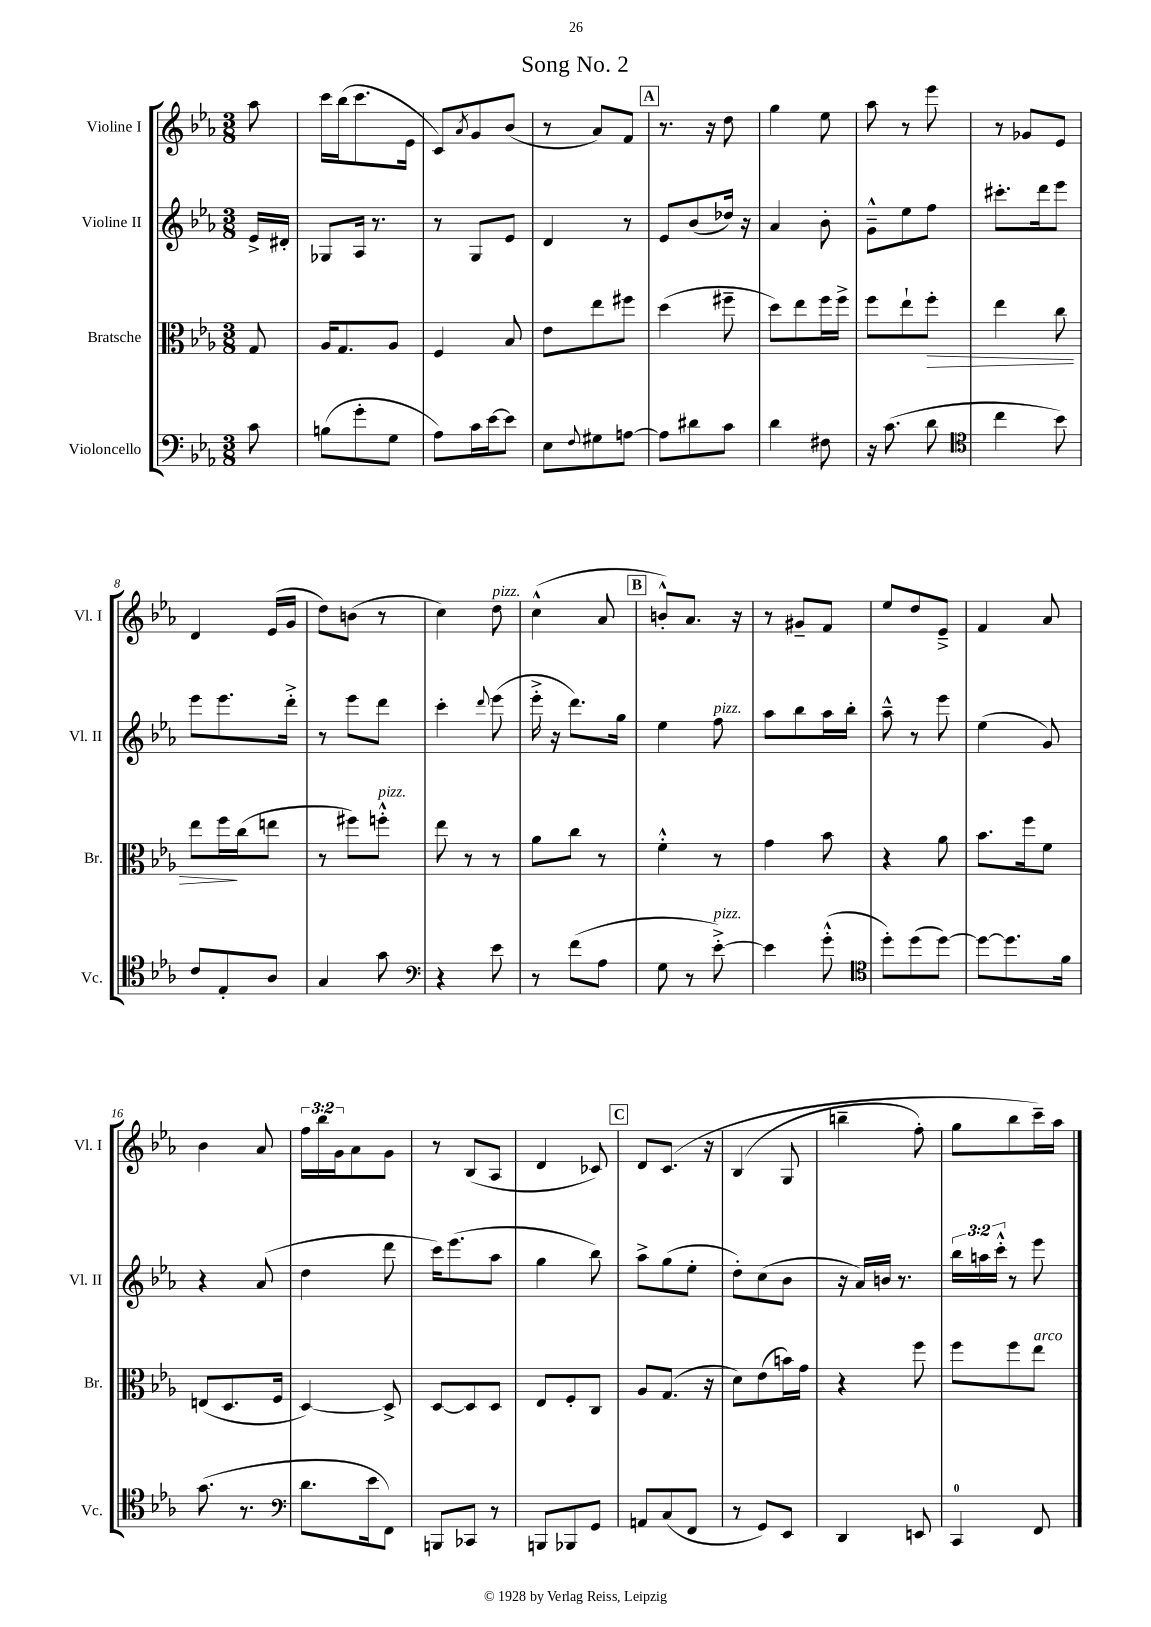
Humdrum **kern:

**kern	**kern	**dynam	**kern	**kern
*part4	*part3	*part3	*part2	*part1
*staff4	*staff3	*staff3	*staff2	*staff1
*I"Violoncello	*I"Bratsche	*	*I"Violine II	*I"Violine I
*I'Vc.	*I'Br.	*	*I'Vl. II	*I'Vl. I
*clefF4	*clefC3	*	*clefG2	*clefG2
*k[b-e-a-]	*k[b-e-a-]	*	*k[b-e-a-]	*k[b-e-a-]
*M3/8	*M3/8	*	*M3/8	*M3/8
=	=	=	=	=
8c\	8G/	.	16e-^/LL	8aa-\
.	.	.	16d#X'/JJ	.
=1	=1	=1	=1	=1
(8Bn\L	16A-/KL	.	8G-X/L	16ccc\LL
.	8.G/	.	.	(16bb-\J
8g'\	.	.	16A-/Jk	8.ccc\
.	.	.	8.r	.
8G\J	8A-/J	.	.	.
.	.	.	.	16e-\Jk
=2	=2	=2	=2	=2
8A-\L)	4F/	.	8r	8c/L)
.	.	.	.	8qa-/
16c\L	.	.	8G/L	8g/
[16e-\J	.	.	.	.
8e-\J]	8B-/	.	8e-/J	(8b-/J
=3	=3	=3	=3	=3
8E-\L	8e-\L	.	4d/	8r
8qqF/	.	.	.	.
8G#X\	8ee-\	.	.	8a-/L)
[8An\J	8ff#X\J	.	8r	8f/J
!!LO:REH:place=s1:t=A
=4	=4	=4	=4	=4
8A\L]	(4dd\	.	8e-/L	8.r
8d#X\	.	.	(8b-/	.
.	.	.	.	16r
8c\J	8ff#X~\	.	16dd-X/Jk)	8dd\
.	.	.	16r	.
=5	=5	=5	=5	=5
4d\	8dd\L)	.	4a-/	4gg\
.	8ee-\	.	.	.
8F#X\	16ff\L	.	8b-'\	8ee-\
.	16ff^\JJ	.	.	.
=6	=6	=6	=6	=6
16r	8ff\L	.	8g~^^\L	8aa-\
(8.c\	.	.	.	.
.	8ee-`\	.	8ee-\	8r
!	!	!LO:HP:b	!	!
8d\	8ff'\J	>	8ff\J	8eee-\
=7	=7	=7	=7	=7
*clefC4	*	*	*	*
4cc\	4ee-\	.	8.ccc#X'\L	8r
.	.	.	.	8g-X/L
.	.	.	16ddd\k	.
8b-\)	8cc\	.	8eee-\J	8e-/J
!!LO:LB:g=z
=8	=8	=8	=8	=8
8c/L	8ee-\L	.	8eee-\L	4d/
8E-'/	16ff\L	.	8.eee-\	.
.	(16cc\J	]	.	.
8A-/J	8een\J	.	.	(16e-/LL
.	.	.	16ddd'^\Jk	16g/JJ
=9	=9	=9	=9	=9
4G/	8r	.	8r	8dd\L)
.	8ff#X\L)	.	8eee-\L	(8bn\J
!	!LO:TX:a:i:t=pizz.	!	!	!
8g\	8ffn'^^\J	.	8ddd\J	8r
=10	=10	=10	=10	=10
*clefF4	*	*	*	*
4r	8ee-\	.	4ccc'\	4cc\)
.	8r	.	.	.
.	.	.	8qqddd/	.
!	!	!	!	!LO:TX:a:i:t=pizz.
8e-\	8r	.	(8eee-\	8dd\
=11	=11	=11	=11	=11
8r	8a-\L	.	16eee-'^\	(4cc^^\
.	.	.	16r	.
(8f\L	8cc\J	.	8.ddd\L)	.
8A-\J	8r	.	.	8a-/
.	.	.	16gg\Jk	.
!!LO:REH:place=s1:t=B
=12	=12	=12	=12	=12
8G\	4f'^^\	.	4ee-\	8bn'^^/L)
8r	.	.	.	8.a-/J
!	!	!	!LO:TX:a:i:t=pizz.	!
!LO:TX:a:i:t=pizz.	!	!	!	!
[8e-'^\)	8r	.	8ff\	.
.	.	.	.	16r
=13	=13	=13	=13	=13
4e-\]	4g\	.	8aa-\L	8r
.	.	.	8bb-\	8g#X~/L
(8g'^^\	8b-\	.	16aa-\L	8f/J
.	.	.	16bb-'\JJ	.
=14	=14	=14	=14	=14
*clefC4	*	*	*	*
8dd'\L)	4r	.	8aa-~^^\	8ee-/L
(8dd\	.	.	8r	8dd/
[8dd\J)	8a-\	.	8eee-\	8e-~^/J
=15	=15	=15	=15	=15
8dd\L_	8.b-\L	.	(4ee-\	4f/
8.dd\]	.	.	.	.
.	16ff\k	.	.	.
.	8f\J	.	8g/)	8a-/
16f\Jk	.	.	.	.
!!LO:LB:g=z
=16	=16	=16	=16	=16
(8.g\	(8En/L	.	4r	4b-\
.	8.D/	.	.	.
8.r	.	.	.	.
.	.	.	(8a-/	8a-/
.	16F/Jk	.	.	.
=17	=17	=17	=17	=17
*clefF4	*	*	*	*
8.d\L	[4D/)	.	4dd\	24ff\LL
.	.	.	.	24bb-\
.	.	.	.	24g\J
.	.	.	.	8a-\
16e-\k	.	.	.	.
8FF\J)	8D^/]	.	8ddd\	8g\J
=18	=18	=18	=18	=18
8BBBn/L	[8D/L	.	16ccc\KL)	8r
.	.	.	(8.eee-\	.
8CC-X/J	8D/]	.	.	(8B-/L
8r	8D/J	.	8aa-\J	8A-/J
=19	=19	=19	=19	=19
8BBBn/L	8E-/L	.	4gg\	4d/
8BBB-X/	8F'/	.	.	.
8GG/J	8C/J	.	8bb-\)	8c-X/)
!!LO:REH:place=s1:t=C
=20	=20	=20	=20	=20
8AAn/L	8A-/L	.	8aa-^\L	8d/L
(8C/	(8.G/J	.	(8gg\	(8.c/J
8FF/J	.	.	8ee-'\J	.
.	16r	.	.	16r
=21	=21	=21	=21	=21
8r	8d\L)	.	8dd'\L)	(4B-/
8GG/L)	(8e-\	.	(8cc\	.
8EE-/J	16bn\L)	.	8b-\J	8G/
.	16g\JJ	.	.	.
=22	=22	=22	=22	=22
4DD/	4r	.	16r	4bbn~\
.	.	.	16a-/LL)	.
.	.	.	16bn/JJ	.
.	.	.	8.r	.
8EEn/	8ff\	.	.	8ff'\)
=23	=23	=23	=23	=23
4CC/	8ff\L	.	24bb-\LL	8gg\L
.	.	.	24aan\	.
.	.	.	24ccc'^^\JJ	.
.	8ff\	.	8r	8bb-\
!	!LO:TX:a:i:t=arco	!	!	!
8FF/	8ee-\J	.	8eee-\	16ccc~\L)
.	.	.	.	16aa-\JJ
==	==	==	==	==
*-	*-	*-	*-	*-
